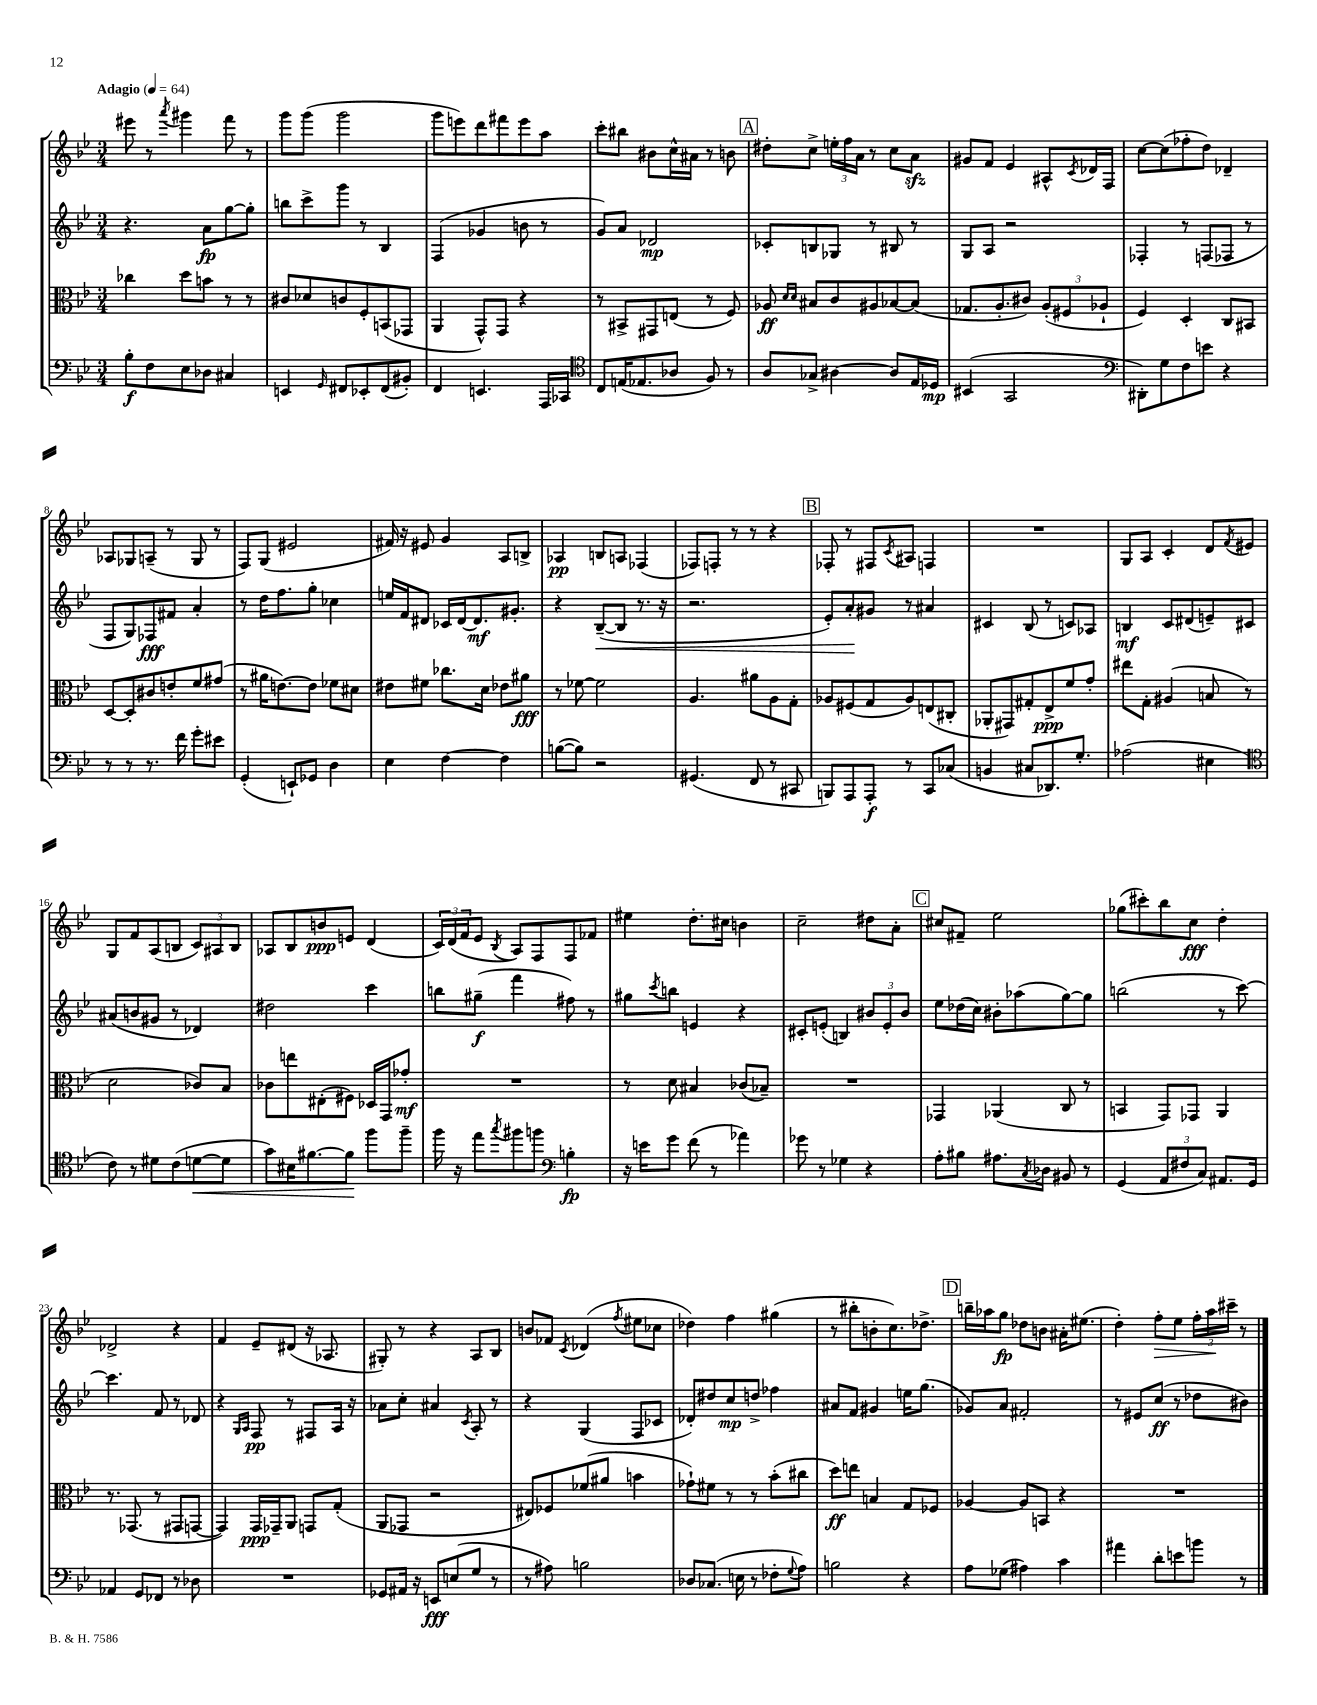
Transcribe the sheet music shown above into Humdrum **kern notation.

**kern	**kern	**kern	**kern
*staff4	*staff3	*staff2	*staff1
*clefF4	*clefC3	*clefG2	*clefG2
*k[b-e-]	*k[b-e-]	*k[b-e-]	*k[b-e-]
*M3/4	*M3/4	*M3/4	*M3/4
*MM64	*MM64	*MM64	*MM64
8B-'\L	4cc-\	4.r	8eee#\
8F\	.	.	8r
.	.	.	8qaaa/
8E-\	8dd\L	.	4ggg#\
8D-\J	8b\J	8a\L	.
4C#/	8r	[8gg\	8fff\
.	8r	8gg'\]J	8r
=	=	=	=
4EE/	8c#/L	8bb\L	8ggg\L
.	8d-/	8ccc^\	(8ggg\J
16qqGG/	.	.	.
8FF#/L	8c/	8ggg\J	2ggg\
8EE-'/	8F'/	8r	.
(8FF#/	(8BB/	4B-/	.
8BB#'/J)	8GG-/J	.	.
=	=	=	=
4FF/	4AA/	(4F/	8ggg\L
.	.	.	8eee\)
4.EE/	8GG^^/L)	4g-/	8ddd\
.	8GG/J	.	8fff#\
.	4r	8b\	8eee\
16AAA/LL	.	8r	8aa\J
16CC-/JJ	.	.	.
=	=	=	=
*clefC4	*	*	*
8C/L	8r	8g/L)	8ccc'\L
(16E/K	8BB#^/L	8a/J	8bb#\J
8.E-/	.	.	.
.	8GG#/	2d-/	8b#\L
8A-/J	(8E/J	.	16cc^^\L
.	.	.	16a#\JJ
8F/)	8r	.	8r
8r	8F/)	.	8b\
=	=	=	=
8A/L	8A-/	8c-'/L	8dd#'\L
.	16qqd/LL	.	.
.	16qqd/JJ	.	.
8G-^/J	8B#/L	8B/	8cc^\J
[4A#\	8c/	8G-/J	24ee'\LL
.	.	.	24ff\
.	.	.	24a\JJ
.	8A#/	8r	8r
8A#/]L	[8B-/	8B#/	8cc\L
16E-/L	(8B-/]J	8r	8a\J
16D-/JJ	.	.	.
=	=	=	=
(4BB#/	8.G-/L	8G/L	8g#/L
.	.	8A/J	8f/J
.	8.A'/	.	.
2GG/	.	2r	4e-/
.	8c#/J)	.	.
.	(12A'/L	.	8A#^^/L
.	12F#/	.	.
.	.	.	8qc/
.	.	.	16d-/L
.	12A-`/J	.	.
.	.	.	16F/JJ
=	=	=	=
*clefF4	*	*	*
8DD#'\L)	4F/)	4F-'/	[8cc\L
8G\	.	.	(8cc\]
8F\	4D'/	8r	8ff-'\
8e\J	.	(8F/L	8dd\J)
4r	8C/L	8F-/J	4d-~/
.	8BB#/J	8r	.
=	=	=	=
8r	[8D/L	8F/L	8A-/L
8r	8D'/]	8G/)	8G-/
8.r	8c#/	8F-/	(8A~/J
.	8e'/	8f#/J	8r
16f\	.	.	.
8g'\L	8f/	4a'/	8G-/
8e#\J	(8g#/J	.	8r
=	=	=	=
(4GG'/	8r	8r	8F/L)
.	16a#\LK	16dd\LK	(8G/J
.	[8.e\)	8.ff\	.
8EE`/L)	.	.	2e#/
8GG-/J	8e\]J	8gg'\J	.
4D\	8f-\L	4cc-\	.
.	8d#\J	.	.
=	=	=	=
4E-\	8e#\L	16ee/LL	16f#/)
.	.	16f/J	16r
.	8f#\J	8d#/J	8e#/
[4F\	8.cc-\L	16c-/LL	4g/
.	.	[16d#/J	.
.	.	8.d#/]	.
.	16d\Jk	.	.
4F\]	8e-\L	.	8A/L
.	.	8.g#'/J	.
.	8a#\J	.	8B^/J
=	=	=	=
([8B\L	8r	4r	4A-/
8B\]J)	[8f-\	.	.
2r	2f-\]	([8B-~/L	8B/L
.	.	8B-/]J	8A/J
.	.	8.r	(4F-/
.	.	16r	.
=	=	=	=
(4.GG#/	4.A/	2.r	8F-/L)
.	.	.	8F'/J
.	.	.	8r
8FF/	8a#\L	.	8r
8r	8A\	.	4r
8CC#/	8G'\J	.	.
=	=	=	=
8BBB/L)	8A-/L	8e-'/L)	8F-'/
8AAA/	(8F#/	8a'/	8r
8AAA'/J	8G/	8g#/J	8F#/L
.	.	.	8qc/
8r	8A-/)	8r	8A#/J
8CC/L	(8E/	4a#/	4F/
(8C-/J	8C#'/J	.	.
=	=	=	=
4BB/	8AA-'/L	4c#/	2.r
.	8GG#/)	.	.
8C#/L	8G#'/	(8B-/	.
8.DD-/)	8E-^/	8r	.
.	8f/	8c/L)	.
8.G'/J	.	.	.
.	8g'/J	8A-/J	.
=	=	=	=
(2A-\	8ee#\L	4B/	8G/L
.	8G'\J	.	8A/J
.	(4A#/	8c/L	4c'/
.	.	(8d#/	.
4E#\	8B/	8e~/)	8d/L
.	.	.	8qf/
.	8r	8c#/J	8e#/J
=	=	=	=
*clefC4	*	*	*
8c\)	2d\	(8a#/L	8G/L
8r	.	8b/	8f/
8d#\L	.	8g#/J	(8A/
(8c\	.	8r	8B/J
[8d\	8c-/L)	4d-/)	12c/L)
.	.	.	12A#/
8d\]J	8B-/J	.	.
.	.	.	12B/J
=	=	=	=
8g\L)	8c-\L	2dd#\	8A-/L
16B#\K	8ee\	.	8B-/
[8.f#\	.	.	.
.	(8E#'\	.	8b/
8f#\]J	8F#\J)	.	8e/J
8ff\L	16D-/LL	4ccc\	(4d/
.	16GG/J	.	.
8ff~\J	8g-'/J	.	.
=	=	=	=
16ff\	2.r	8bb\L	24c/LL)
.	.	.	(24d/
16r	.	.	.
.	.	.	24f/J
8ee-\L	.	(8gg#~\J	8e-/J
8qgg/	.	.	8qB-/
8ff#\	.	4fff\	8A/L)
8ff\J	.	.	8F/
*clefF4	*	*	*
4B'\	.	8ff#\)	8F/
.	.	8r	8f-/J
=	=	=	=
16r	8r	8gg#\L	4ee#\
16e\LK	.	.	.
.	.	8qccc/	.
8g\J	8d\	8bb\J	.
(8f\	4B#/	4e/	8.dd'\L
8r	.	.	.
.	.	.	16cc#\Jk
4a-\)	(8c-/L	4r	4b\
.	8B-~/J)	.	.
=	=	=	=
8g-\	2.r	8c#'/L	2cc~\
8r	.	(8e'/J	.
4G-\	.	4B/)	.
4r	.	12b#/L	8dd#\L
.	.	12e'/	.
.	.	.	8a'\J
.	.	12b#/J	.
=	=	=	=
8A'\L	4GG-/	8ee-\L	8cc#/L
8B#\J	.	(16dd-\L	8f#~/J
.	.	16cc\JJ)	.
8.A#\L	(4AA-/	8b#'\L	2ee-\
.	.	(8aa-\	.
8qC/	.	.	.
16D-\Jk	.	.	.
8BB#/	8C/	[8gg\)	.
8r	8r	8gg\]J	.
=	=	=	=
(4GG/	4BB/	(2bb\	(8gg-\L
.	.	.	8ccc#'\)
12AA/L	8GG/L)	.	8bb-\
12F#/	.	.	.
.	8GG-/J	.	8cc\J
12C/J)	.	.	.
8.AA#/L	4AA/	8r	4dd'\
.	.	[8ccc\)	.
16GG/Jk	.	.	.
=	=	=	=
4AA-/	8.r	4.ccc\]	2d-^/
.	(8.GG-/	.	.
8GG/L	.	.	.
8FF-/J	8r	8f/	.
8r	8GG#/L	8r	4r
8D-\	[8GG/J	8d-/	.
=	=	=	=
2.r	4GG/])	4r	4f/
.	.	16qqG/LL	.
.	.	16qqA/JJ	.
.	16GG/LL	8F/	8e-~/L
.	16GG-~/J	.	.
.	8AA/J	8r	(8d#/J
.	8GG/L	8F#/L	16r
.	.	.	8.A-/
.	(8G'/J	16A/Jk	.
.	.	16r	.
=	=	=	=
8GG-/L	8AA/L	8a-\L	8G#'/)
16AA#/Jk	8GG-/J	8cc'\J	8r
16r	.	.	.
8EE/L	2r	4a#/	4r
(8E/	.	.	.
.	.	8qc/	.
8G/J	.	8A'/	8A/L
8r	.	8r	8B-/J
=	=	=	=
8r	8E#/L)	4r	8b/L
8A#\)	8F-/	.	8f-/J
.	.	.	8qc/
2B\	(8f-/	(4G/	(4d-/
.	8a#/J	.	.
.	.	.	8qff/
.	4b\	8F/L	8ee#\L
.	.	8c-/J	8cc-\J
=	=	=	=
8D-/L	8g-`\L)	8d-'/L)	4dd-\)
(8.C-/J	8f#\J	8dd#/	.
.	8r	8cc/	4ff\
16E\	.	.	.
8r	8r	8dd^/J	.
8F-'\L	(8b-'\L	4ff-\	(4gg#\
8qqG/	.	.	.
8A\J)	8cc#\J	.	.
=	=	=	=
2B\	8dd\L)	8a#/L	8r
.	8ee\J	8f/J	8bb#'\L
.	4B/	4g#/	8b'\
.	.	.	8.cc\)
4r	8G/L	16ee\LK	.
.	.	(8.gg\J	8.dd-^\J
.	8F-/J	.	.
=	=	=	=
8A\L	[4A-/	8g-/L)	16bb~\LL
.	.	.	16aa-\J
(8G-\J	.	8a/J	8gg\J
4A#\)	8A-/]L	2f#'/	8dd-\L
.	8BB/J	.	8b\J
4c\	4r	.	16a#'\LK
.	.	.	(8.ee#\J
=	=	=	=
4a#\	2.r	8r	4dd'\)
.	.	8e#/L	.
8d'\L	.	(8cc/J	8ff'\L
8e\	.	8r	8ee-\J
8b\J	.	8dd-\L	24ff'\LL
.	.	.	24aa\
.	.	.	24ccc#~\JJ
8r	.	8b#\J)	8r
==	==	==	==
*-	*-	*-	*-
